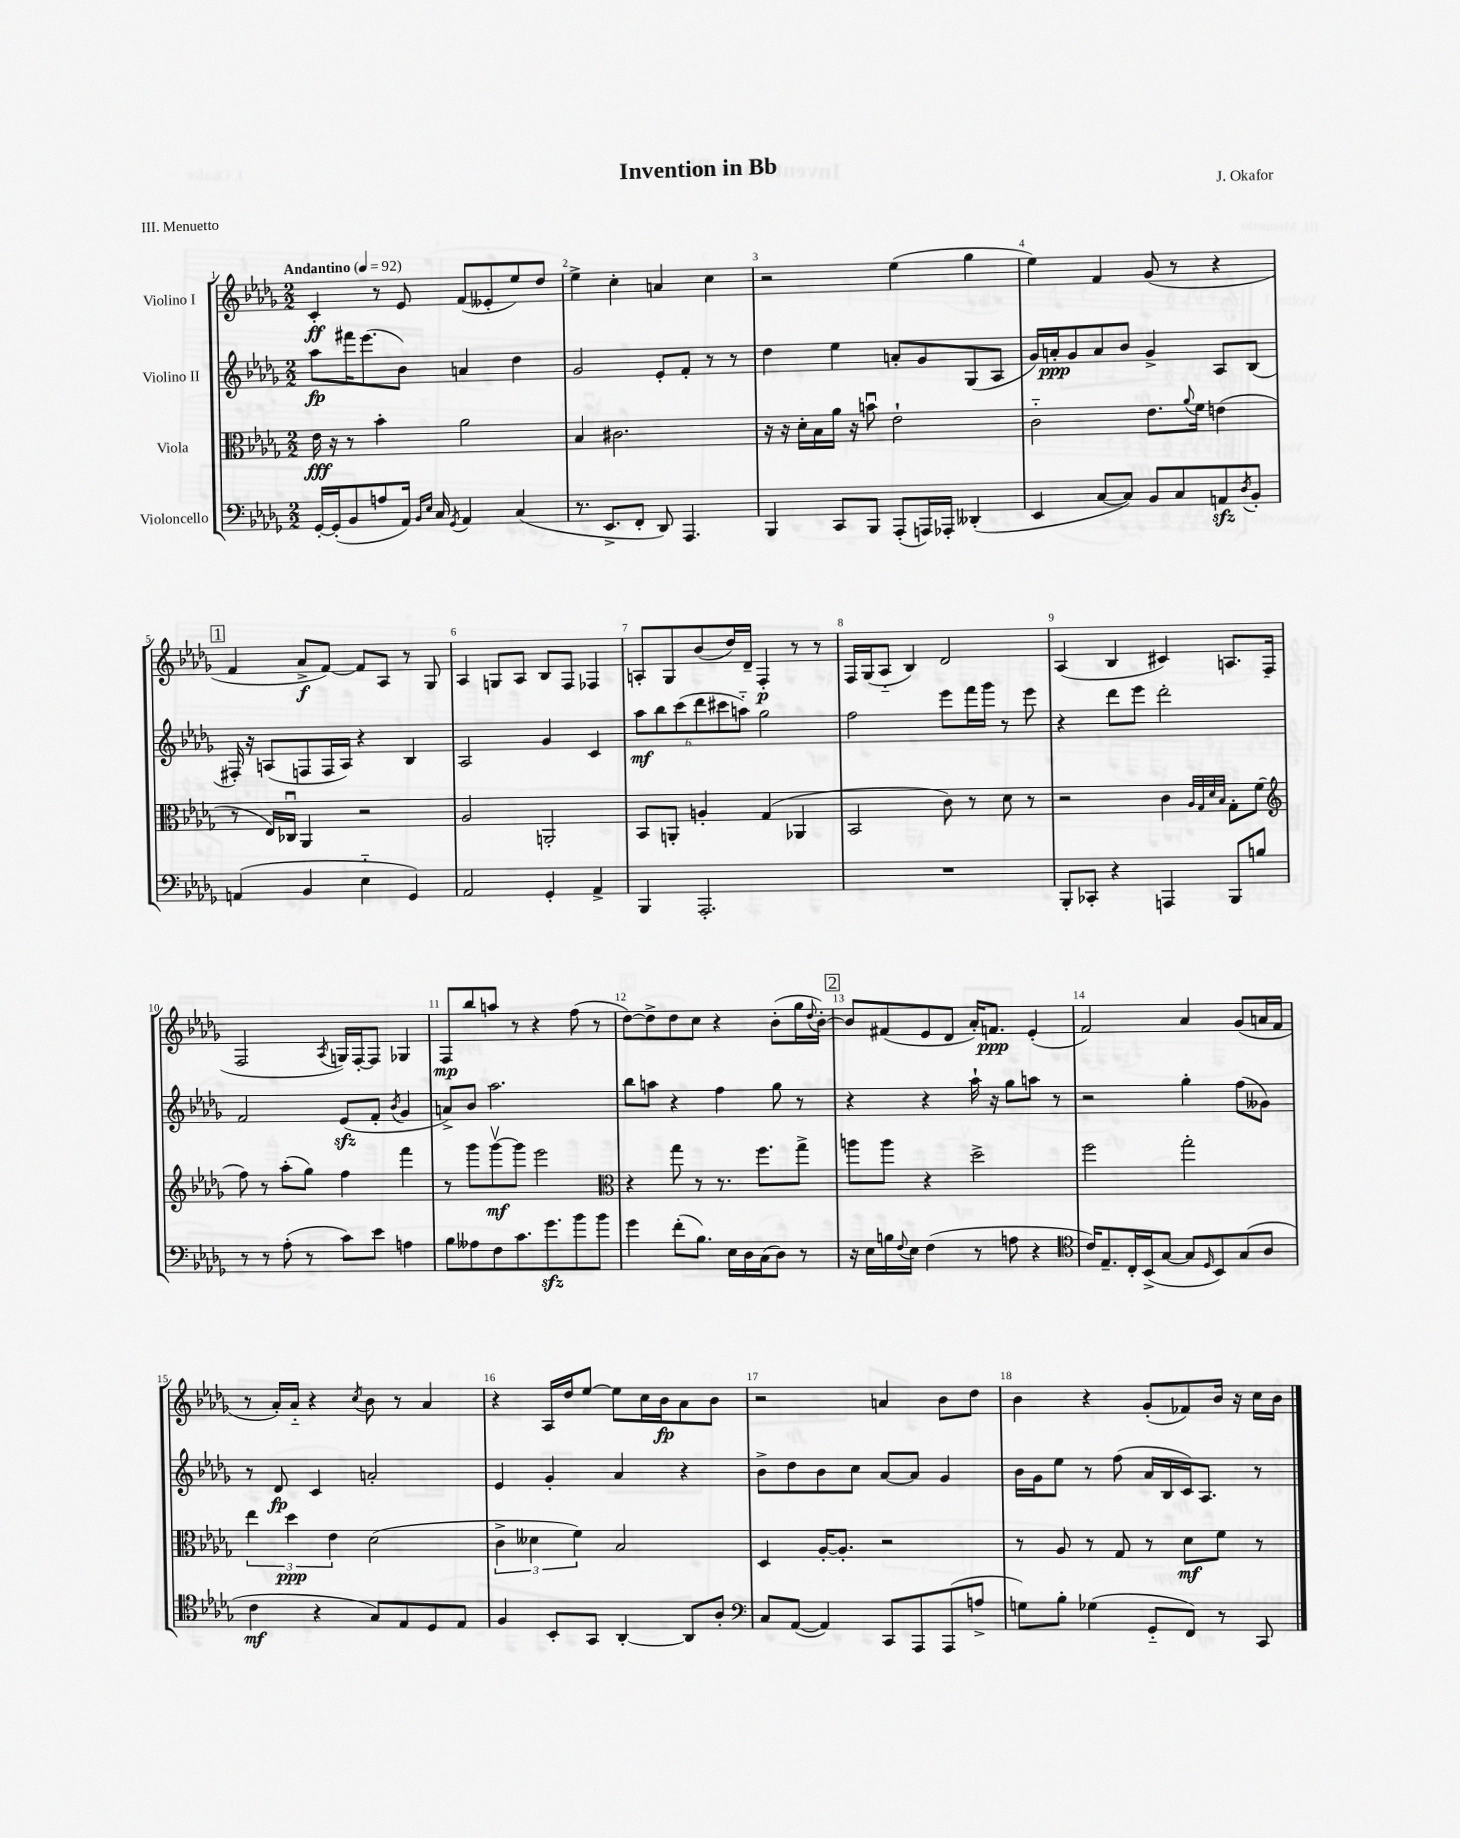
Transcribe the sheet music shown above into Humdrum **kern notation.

**kern	**kern	**kern	**kern
*staff4	*staff3	*staff2	*staff1
*clefF4	*clefC3	*clefG2	*clefG2
*k[b-e-a-d-g-]	*k[b-e-a-d-g-]	*k[b-e-a-d-g-]	*k[b-e-a-d-g-]
*M2/2	*M2/2	*M2/2	*M2/2
*MM92	*MM92	*MM92	*MM92
[16GG-'/LL	16e-\	8aa-\L	4c'/
(16GG-'/]J	16r	.	.
8BB-/	8r	16fff#\K	.
.	.	(8.eee-\	.
8A/	4b-'\	.	8r
16AA-/Jk)	.	8b-\J)	8e-/
16qqBB-/LL	.	.	.
16qqE-/JJ	.	.	.
16C/	.	.	.
8qGG-/	.	.	.
4AA-/	2a-\	4a/	(8f/L
.	.	.	8e--'/
(4C/	.	4dd-\	8ee-/)
.	.	.	8dd-/J
=	=	=	=
8.r	4B-/	2g-/	4ee-^\
8.EE-^/L	.	.	.
.	2.c#\	.	4cc'\
8FF'/J	.	.	.
8DD-/)	.	8e-'/L	4a/
4.AAA-/	.	8f'/J	.
.	.	8r	4cc\
.	.	8r	.
=	=	=	=
4BBB-/	16r	4dd-\	2r
.	16r	.	.
.	16d-'\LL	.	.
.	16B-\	.	.
8CC/L	16a-\JJ	4ee-\	.
.	16r	.	.
8BBB-/J	8bu\	.	.
(8AAA-'/L	2e-`\	8a'/L	(4ee-\
16AAA/L)	.	8g-/	.
16AAA-'/JJ	.	.	.
(4DD--'/	.	(8G-/	4gg-\
.	.	8A-/J	.
=	=	=	=
4EE-/	2c'~\	16g-/LL)	4ee-\)
.	.	16a'/J	.
.	.	8g-/	.
[8C/L	.	8a/	4f/
8C/]J)	.	8b-/J	.
8BB-/L	8.e-\L	4g-^/	(8g-/
8C/	.	.	8r
.	8qqa-/	.	.
.	16f\Jk	.	.
8AA/	(4e\	8A-/L	4r
8qD-/	.	.	.
8BB-'/J	.	(8B-/J	.
=	=	=	=
(4AA/	8r	16F#'/)	4f/
.	.	16r	.
.	16E-/LL)	(8A/L	.
.	16C-u/JJ	.	.
4BB-/	4AA-/	8F/	8a-^/L
.	.	16F/L	[8f/J)
.	.	16A/JJ)	.
4E-'~\	2r	4r	8f/]L
.	.	.	8A-/J
4GG-/)	.	4B-/	8r
.	.	.	8G-/
=	=	=	=
2AA-/	2A-/	2A-/	4A-/
.	.	.	8G/L
.	.	.	8A-/J
4GG-'/	2AA'/	4g-/	8B-/L
.	.	.	8F/J
4AA-^/	.	4c/	4F-/
=	=	=	=
4BBB-/	8BB-/L	12aa-\L	8A'/L
.	.	12bb-\	.
.	8AA'/J	.	8G-/
.	.	(12ccc\	.
2.AAA-'/	4A'/	12ddd-\	(8b-/
.	.	12ccc#\	.
.	.	.	16dd-/L)
.	.	12aa'~\J)	.
.	.	.	16d-~/JJ
.	(4G-/	2gg-\	4F'/
.	4AA-/	.	8r
.	.	.	8r
=	=	=	=
1r	2BB-/	2ff\	16F/LL
.	.	.	(16G-/J
.	.	.	8A-'~/J
.	.	.	4B-/)
.	8c\)	8eee-\L	2d-/
.	8r	16fff\L	.
.	.	16ggg-\JJ	.
.	8d-\	8r	.
.	8r	8eee-\	.
=	=	=	=
8BBB-'/L	2r	4r	(4A-/
8CC-'/J	.	.	.
4r	.	8ddd-\L	4B-/
.	.	8eee-\J	.
4AAA/	4c\	2ddd-'\	4c#/)
.	32qqA-/LLL	.	.
.	32qqG-/	.	.
.	32qqd-/	.	.
.	32qqB-/JJJ	.	.
8BBB-/L	8G-'\L	.	8.A/L
8B/J	(8f\J	.	.
.	.	.	(16F/Jk
=	=	=	=
*	*clefG2	*	*
8r	8ff\)	2f/	2F/
8r	8r	.	.
(8A-'\	(8aa-'\L	.	.
8r	8gg-\J)	.	.
.	.	.	8qA-/
8c\L)	4ff\	(8e-/L	16G/LL)
.	.	.	[16F'/J
8e-\J	.	8f'/J	8F/]J
.	.	8qb-/	.
4A\	4fff\	4g-/	4G-/
=	=	=	=
8B-\L	8r	8a^/L)	8F/L
8A--\	8ggg-\L	8b-/J	8bb-/
8F\	[8ggg-v\	2.aa-\	8aa/J
8.c\	8ggg-\]J	.	8r
.	2eee-\	.	4r
8.g-\	.	.	.
8b-\	.	.	(8ff\
8b-\J	.	.	8r
=	=	=	=
*	*clefC3	*	*
4g-\	4r	8bb-\L	[8dd-\L)
.	.	8aa\J	8dd-^\]
(8f'\L	8gg-\	4r	8dd-\
8.B-\J)	8r	.	8cc\J
.	8.r	4ff\	4r
16E-\LL	.	.	.
16D-\	.	.	.
(16C\J	8.ff\L	.	.
8D-\J)	.	8gg-\	(8b-'\L
8r	8gg-^\J	8r	16gg-\L
.	.	.	8qqdd-/
.	.	.	[16b-'\JJ)
=	=	=	=
16r	8aa\L	4r	8b-/]L
16E-\LL	.	.	.
16B\	8aa\J	.	(8f#/
8qqF/	.	.	.
16E-\JJ	.	.	.
(4F\	4r	4r	8e-/
.	.	.	8d-/J
8r	2dd-^\	16aa-`\	16a-'/LK)
.	.	16r	8.f/J
8A\	.	8gg-\L	.
4r	.	8aa\J	(4e-'/
.	.	8r	.
=	=	=	=
*clefC4	*	*	*
16c/LK)	2ff\	2r	2f/)
8.E-~/	.	.	.
16C'/L	.	.	.
(16BB-^/J	.	.	.
[8G-/J	.	.	.
8G-/]L	2gg-'\	4gg-'\	4a-/
16qqD-/	.	.	.
8BB-/)	.	.	.
(8G-/	.	(8ff\L	(8g-/L
8A-/J	.	8g--\J)	16a/L
.	.	.	16f/JJ
=	=	=	=
4c\	6ee-\	8r	8r
.	.	8d-/	16a-'/LL)
.	6dd-\	.	.
.	.	.	16a-'~/JJ
4r	.	4c/	4r
.	6e-\	.	.
.	.	.	8qcc/
8G-/L)	(2d-\	2a'/	8b-\
8E-/	.	.	8r
8D-/	.	.	4a-/
8E-/J	.	.	.
=	=	=	=
4F/	6c^\	4e-/	4r
.	6d--\	.	.
8BB-'/L	.	4g-'/	16A-/LL
.	.	.	16dd-/J
.	6f\)	.	.
8GG-/J	.	.	[8ee-/J
[4AA-'/	2B-/	4a-/	8ee-\]L
.	.	.	16cc\L
.	.	.	16b-\J
8AA-/]L	.	4r	8a-\
8A-'/J	.	.	8b-\J
=	=	=	=
*clefF4	*	*	*
8C/L	4D-/	8b-^\L	2r
([8AA-/J	.	8dd-\	.
4AA-/])	[16A-'/LK	8b-\	.
.	8.A-'/]J	.	.
.	.	8cc\J	.
8CC/L	2r	[8a-/L	4a/
8AAA-/	.	8a-/]J	.
(8AAA-/	.	4g-/	8b-\L
8A^/J	.	.	8dd-\J
=	=	=	=
8G\L)	8r	16b-\LL	4b-\
.	.	16g-\J	.
8B-'\J	8A-/	8ee-\J	.
(4G-\	8r	8r	4r
.	8G-/	(8ff\	.
8GG-'~/L	8r	16a-/LL	(8g-'/L
.	.	16B-/	.
8FF/J)	8d-\L	16c/J)	8f-/)
.	.	8.A-/J	.
8r	8f\J	.	16b-/Jk
.	.	.	16r
8CC/	8r	8r	16cc\LL
.	.	.	16b-\JJ
==	==	==	==
*-	*-	*-	*-
